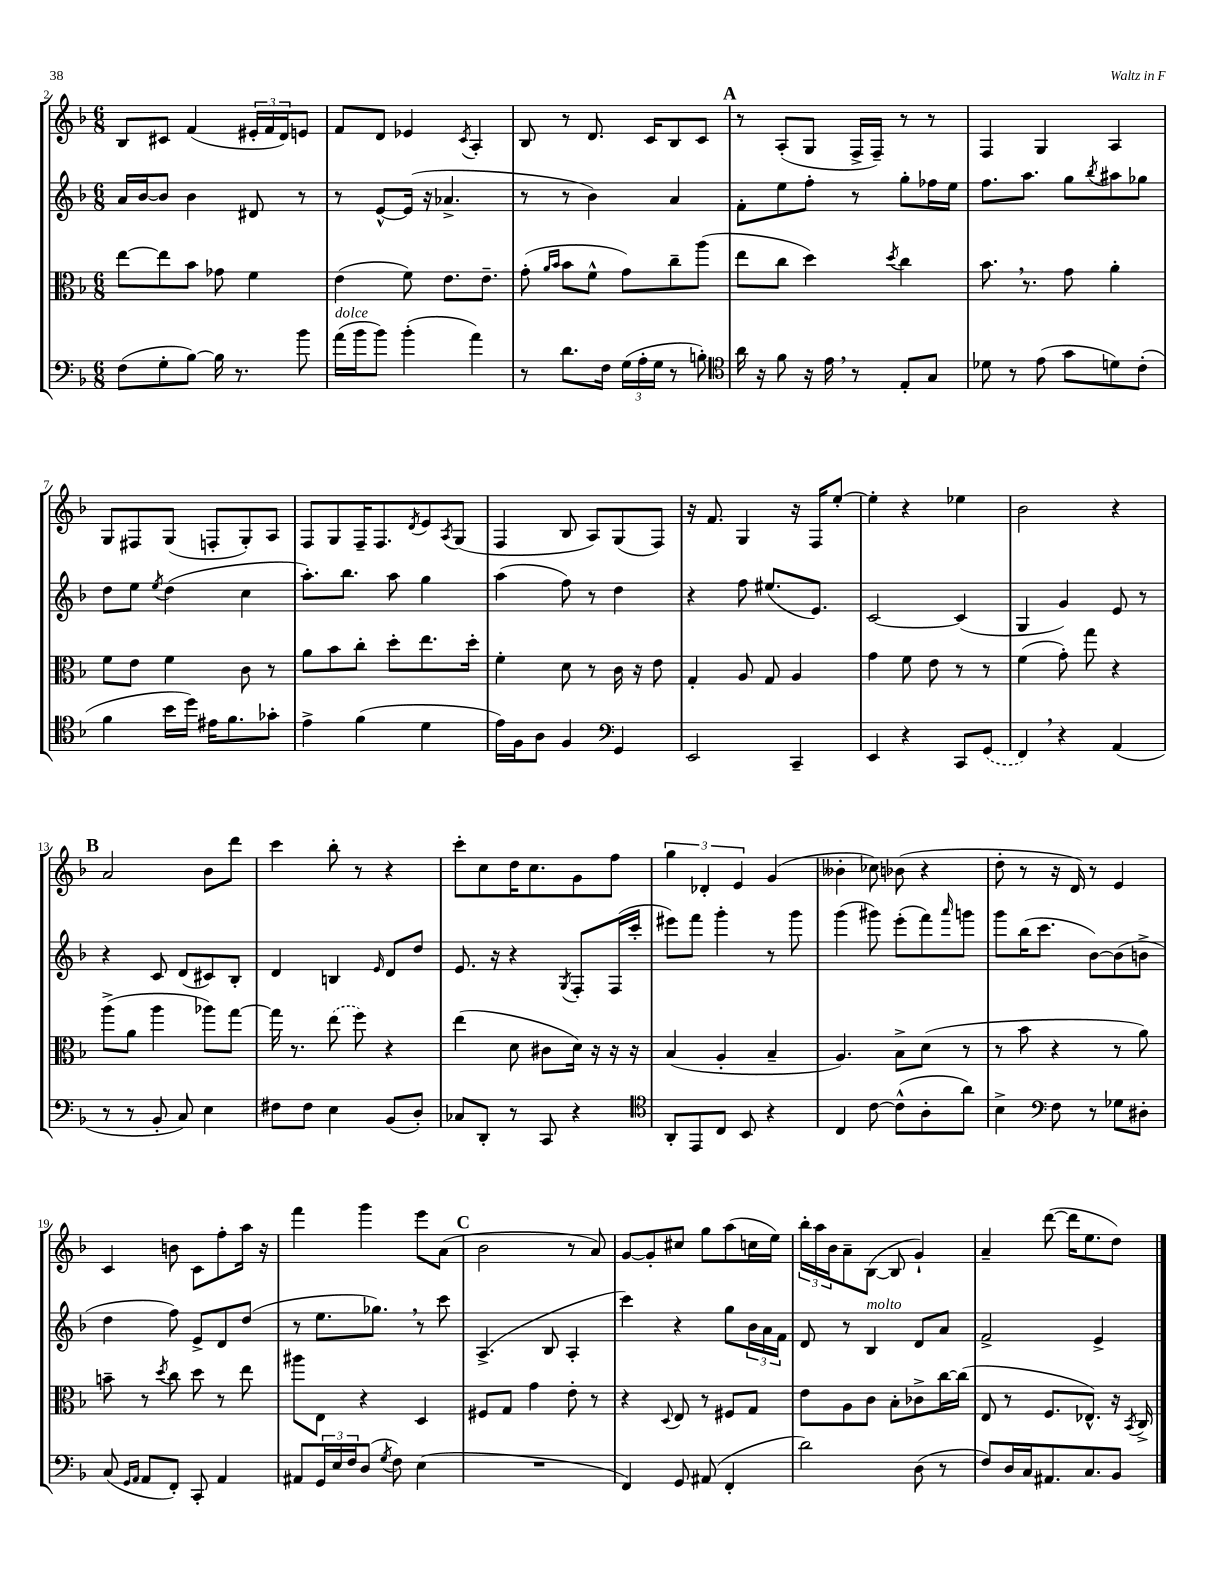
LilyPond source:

<<
\new StaffGroup <<
\new Staff = "s0" {
    \clef treble \key f \major \numericTimeSignature \time 6/8
    bes8 cis'8 f'4( \tuplet 3/2 { eis'16-. f'16 d'16) } e'8 |
    f'8 d'8 ees'4 \acciaccatura { c'8 } a4-. |
    bes8 r8 d'8. c'16 bes8 c'8 |
    \mark \markup { \bold "A" } r8 a8-.( g8 f16-> f16--) r8 r8 |
    f4 g4 a4 |
    g8 fis8 g8( f8-. g8-.) a8 |
    f8 g8 f16-- f8. \acciaccatura { d'8 } e'8 \acciaccatura { a8 } g8( |
    f4 bes8 a8) g8( f8) |
    r16 f'8. g4 r16 f16 e''8~-. |
    e''4-. r4 ees''4 |
    bes'2 r4 |
    \mark \markup { \bold "B" } a'2 bes'8 d'''8 |
    c'''4 bes''8-. r8 r4 |
    c'''8-. c''8 d''16 c''8. g'8 f''8 |
    \tuplet 3/2 { g''4 des'4-. e'4 } g'4( |
    beses'4-. ces''8) bes'8( r4 |
    d''8-. r8 r16 d'16) r8 e'4 |
    c'4 b'8 c'8 f''8-. a''16 r16 |
    f'''4 g'''4 e'''8 a'8( |
    \mark \markup { \bold "C" } bes'2 r8 a'8) |
    g'8~ g'8-. cis''8 g''8 a''8( c''16 e''16) |
    \tuplet 3/2 { bes''16-. a''16 bes'16 } a'8-- bes8~( bes8 g'4-!) |
    a'4-- d'''8~( d'''16 e''8. d''8) \bar "|." |
}
\new Staff = "s1" {
    \clef treble \key f \major \numericTimeSignature \time 6/8
    a'16 bes'16~ bes'8 bes'4 dis'8 r8 |
    r8 e'8~-^ e'16( r16 aes'4.-> |
    r8 r8 bes'4) a'4 |
    \mark \markup { \bold "A" } f'8-. e''8 f''8-. r8 g''8-. fes''16 e''16 |
    f''8. a''8. g''8 \acciaccatura { bes''8 } ais''8 ges''8 |
    d''8 e''8 \acciaccatura { e''8 } d''4( c''4 |
    a''8.-.) bes''8. a''8 g''4 |
    a''4( f''8) r8 d''4 |
    r4 f''8 eis''8.( e'8.) |
    c'2~ c'4( |
    g4 g'4) e'8 r8 |
    \mark \markup { \bold "B" } r4 c'8 d'8( cis'8) bes8-. |
    d'4 b4 \grace { e'16 } d'8 d''8 |
    e'8. r16 r4 \acciaccatura { g8 } f8-. f16( c'''16-. |
    eis'''8) f'''8 g'''4-. r8 g'''8 |
    g'''4( gis'''8) e'''8-.( f'''8) \grace { a'''16 } g'''8 |
    g'''8 bes''16( c'''8. bes'8~) bes'8( b'8-> |
    d''4 f''8) e'8-> d'8 d''8( |
    r8 e''8. ges''8.) \breathe r8 c'''8 |
    \mark \markup { \bold "C" } a4.->( bes8 a4-. |
    c'''4) r4 g''8 \tuplet 3/2 { bes'16 a'16 f'16 } |
    d'8 r8 bes4^\markup { \italic "molto" } d'8 a'8 |
    f'2-> e'4-> \bar "|." |
}
\new Staff = "s2" {
    \clef alto \key f \major \numericTimeSignature \time 6/8
    e''8~ e''8 bes'8 ges'8 f'4 |
    e'4( f'8) e'8. e'8.-- |
    g'8-.( \grace { a'16 bes'16 } bes'8 f'8-^ g'8) c''8-- a''8( |
    \mark \markup { \bold "A" } e''8 c''8 d''4) \acciaccatura { d''8 } c''4 |
    bes'8. \breathe r8. g'8 a'4-. |
    f'8 e'8 f'4 c'8 r8 |
    a'8 bes'8 c''8-. d''8-. e''8. d''16-. |
    f'4-. d'8 r8 c'16 r16 e'8 |
    g4-. a8 g8 a4 |
    g'4 f'8 e'8 r8 r8 |
    f'4( g'8-.) g''8 r4 |
    \mark \markup { \bold "B" } a''8->( a'8 a''4 aes''8) g''8~ |
    g''16 r8. \once \slurDashed e''8( f''8) r4 |
    e''4( d'8 cis'8 d'16) r16 r16 r16 |
    bes4( a4-. bes4-- |
    a4.) bes8-> d'8( r8 |
    r8 bes'8 r4 r8 a'8) |
    b'8-- r8 \acciaccatura { d''8 } c''8 d''8 r8 e''8 |
    ais''8 e8 r4 d4 |
    \mark \markup { \bold "C" } fis8 g8 g'4 e'8-. r8 |
    r4 \appoggiatura { d8 } e8 r8 fis8 g8 |
    e'8 a8 c'8 bes8-. ces'8-> c''16~ c''16( |
    e8 r8 f8. ees8.-^) r16 \acciaccatura { bes,8 } c16-> \bar "|." |
}
\new Staff = "s3" {
    \clef bass \key f \major \numericTimeSignature \time 6/8
    f8( g8-. bes8~) bes16 r8. bes'8 |
    a'16^\markup { \italic "dolce" }( bes'16 bes'8) bes'4-.( a'4) |
    r8 d'8. f16 \tuplet 3/2 { g16( a16-. g16 } r8 b8-.) |
    \mark \markup { \bold "A" } \clef tenor a'16 r16 f'8 r16 e'16 \breathe r8 e8-. g8 |
    des'8 r8 e'8( g'8 d'8) c'8-.( |
    f'4 bes'16 d''16) eis'16 f'8. ges'8-. |
    e'4-> f'4( d'4 |
    e'16) f16 a8 f4 \clef bass g,4 |
    e,2 c,4-- |
    e,4 r4 c,8 \once \slurDashed g,8( |
    f,4) \breathe r4 a,4( |
    \mark \markup { \bold "B" } r8 r8 bes,8-. c8) e4 |
    fis8 fis8 e4 bes,8( d8-.) |
    ces8 d,8-. r8 c,8 r4 |
    \clef tenor a,8-. e,8 c8 bes,8 r4 |
    c4 c'8~ c'8-^( a8-. a'8) |
    bes4-> \clef bass f8 r8 ges8 dis8-. |
    c8( \grace { g,16 a,16 } a,8 f,8-.) c,8-. a,4 |
    ais,8 \tuplet 3/2 { g,16 e16 f16 } d8( \acciaccatura { g8 } f8) e4( |
    \mark \markup { \bold "C" } R2. |
    f,4) g,8 ais,8( f,4-. |
    d'2) d8( r8 |
    f8) d16 c16 ais,8. c8. bes,8 \bar "|." |
}
>>
>>
\layout { \context { \Score currentBarNumber = #2 } }
